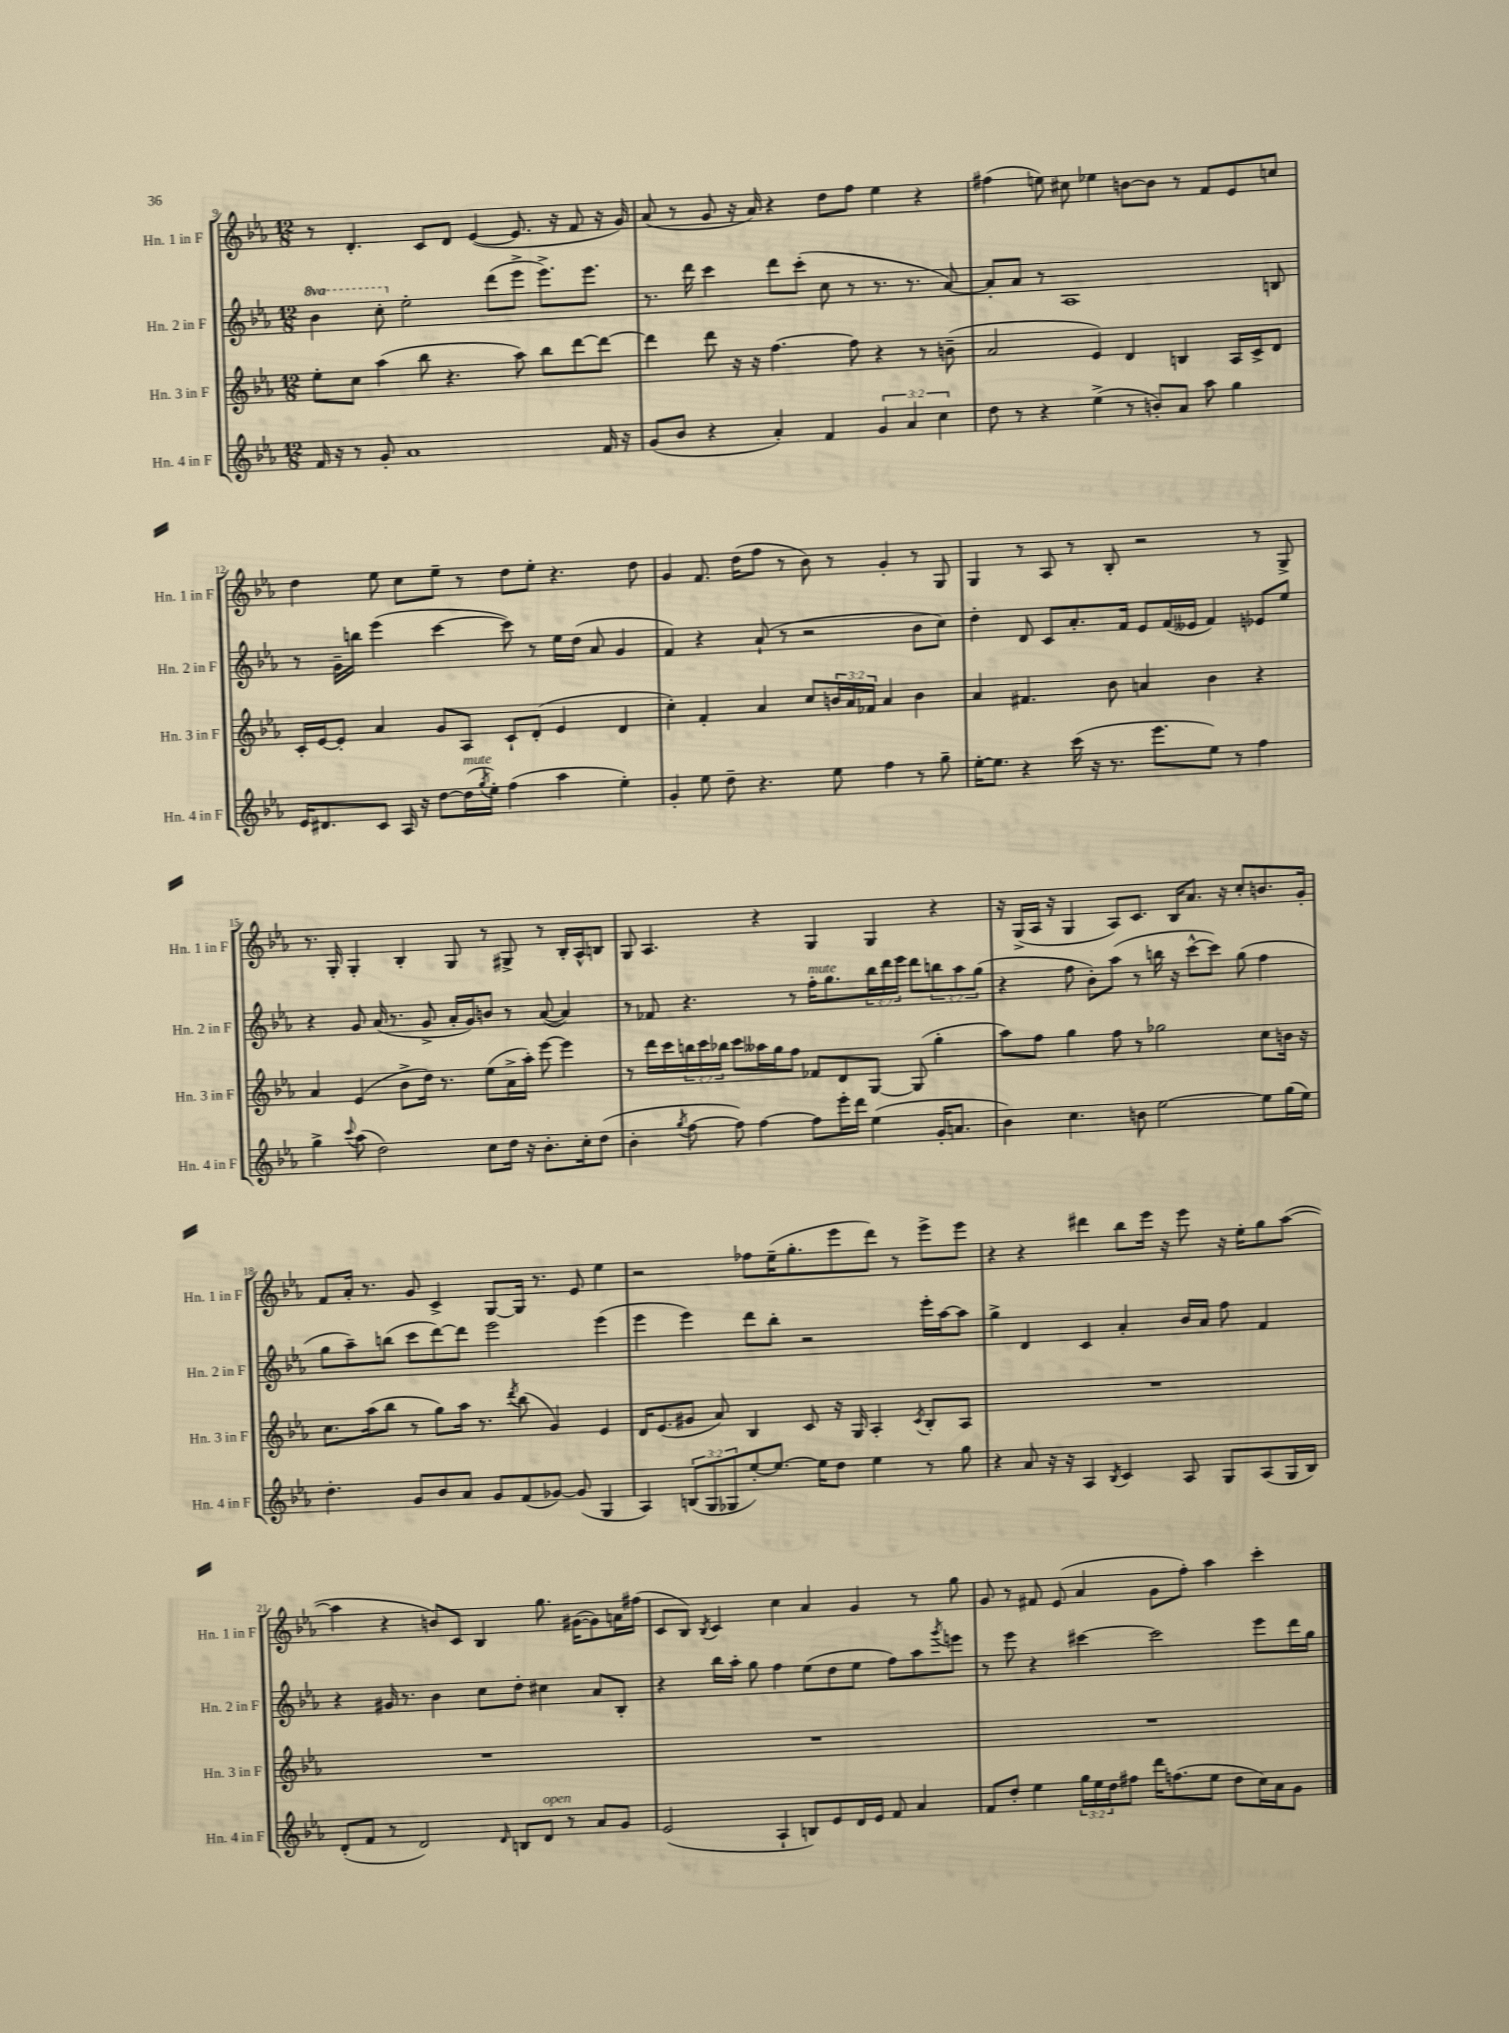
<<
\new StaffGroup <<
\new Staff = "s0" \with { instrumentName = "Hn. 1 in F" shortInstrumentName = "Hn. 1 in F" } {
    \clef treble \key ees \major \numericTimeSignature \time 12/8
    r8 d'4.-. c'8 d'8 ees'4~( ees'8. r16 f'8 r16 g'16) |
    aes'8( r8 g'8 r16 aes'16) r4 d''8 f''8 ees''4 r4 |
    fis''4( e''8) cis''8 ees''4 b'8~ b'8 r8 f'8 ees'8 c''8 |
    d''4 ees''8 c''8 ees''8-- r8 d''8 ees''8-. r4. d''8 |
    g'4 f'8. d''16( f''8 r8 bes'8) r8 g'4-. r8 g8 |
    g4 r8 aes8 r8 bes8-. r2 r8 g8-> |
    r8. g16-. g4-. bes4-. g8 r8 gis8-> r8 bes16-. aes16-^ b8 |
    g8 aes4. r4 g4 g4 r4 |
    r16 g16->( aes16 r16 g4 aes8) c'8. bes16 aes'8. r16 c''8-. b'8. g'16-. |
    f'8 aes'16-. r8. g'8 c'4-> g8~ g16 r8. ees'8 ees''4 |
    r2 fes''8 ees''16--( g''8.-. ees'''8 d'''8) r8 ees'''8-> ees'''8 |
    r4 r4 dis'''4 bes''8 ees'''16 r16 ees'''8 r16 ees''16-. g''8 aes''8~( |
    aes''4 r4 b'8) c'8 bes4 g''8. gis'16~( gis'8) a'16 fis''16( |
    c'8 bes8) \acciaccatura { bes8 } c'4 c''4 aes'4 g'4 r8 g''8 |
    g'8 r8 fis'8 ees'8( aes'4 g'8 f''8-.) aes''4 c'''4-. \bar "|." |
}
\new Staff = "s1" \with { instrumentName = "Hn. 2 in F" shortInstrumentName = "Hn. 2 in F" } {
    \clef treble \key ees \major \numericTimeSignature \time 12/8 \override Staff.TupletNumber.text = #tuplet-number::calc-fraction-text \set Staff.ottavationMarkups = #ottavation-simple-ordinals
    \ottava #1 bes''4 c'''8-. \ottava #0 ees''2-. d'''8( ees'''8-> ees'''8.->) ees'''8. |
    r8. d'''16 c'''4 d'''8 c'''8-.( c''8 r8 r8. r8. aes'8~) |
    aes'8-. aes'8 r8 aes1 b8 |
    r8 g'16-- b''16 ees'''4( c'''4~ c'''8) r8 ees''16 d''16( aes'8 g'4 |
    f'4) r4 aes'8-!( r8 r2 bes'8 c''8) |
    d''4-. d'8 c'8 aes'8.-. f'16 ees'8 f'16( eeses'16 f'4) ees'8 ees''8 |
    r4 g'8 aes'16( r8. g'8-> aes'16-. g'16) b'8 r8 aes'8~( aes'4) |
    r8 fes'8 r4. r8 f''16-.^\markup { \italic "mute" } g''8. \tuplet 3/2 { bes''16 d'''16 ees'''16 } d'''8 \tuplet 3/2 { b''8 aes''8 g''8( } |
    r4 f''8 bes'8-.) aes''8( r8 b''16 r16 c'''8~-^ c'''8) g''8( f''4 |
    g''8 aes''8--) b''8( c'''8 d'''8~) d'''8 ees'''2 ees'''4( |
    ees'''4 ees'''4) d'''8 bes''8-. r2 ees'''16-. aes''16~ aes''8 |
    g''4-> d'4 c'4 aes'4-. bes'16 aes'16 f''8 f'4 |
    r4 gis'16 r8. bes'4 c''8 d''8-. cis''4 aes'8 bes8-. |
    r4 bes''16 aes''16-. g''8 f''4 ees''8( d''8 ees''8 f''8) aes''8 \acciaccatura { g'''8 } e'''8 |
    r8 ees'''8 r4 cis'''4~ cis'''2 ees'''8 d'''16 g''16 \bar "|." |
}
\new Staff = "s2" \with { instrumentName = "Hn. 3 in F" shortInstrumentName = "Hn. 3 in F" } {
    \clef treble \key ees \major \numericTimeSignature \time 12/8 \override Staff.TupletNumber.text = #tuplet-number::calc-fraction-text
    ees''8-. c''8 aes''4( bes''8 r4. aes''8) bes''8 d'''8~ d'''8~ |
    d'''4 d'''8 r16 r16 f''4.~ f''8 r4 r8 b'8--( |
    aes'2 ees'4) d'4 b4 aes16 c'16-> d'8 |
    c'16-. ees'16~ ees'8-. aes'4 g'8 aes8 c'8-! d'8-.( ees'4 d'4 |
    c''4-.) f'4-. aes'4 c''8 \tuplet 3/2 { b'16 aes'16 fes'16 } aes'4 b'4 |
    aes'4 fis'4. bes'8 a'4 bes'4 r4 |
    aes'4 ees'4( bes'8-> d''16) r8. ees''8( aes'16-> aes''16-.) ees'''8~ ees'''4 |
    r8 d'''16 c'''16 \tuplet 3/2 { b''16 c'''16 bes''16 } c'''8 aeses''16 g''16 f''8 fes'8 d'8 g8~ g8( g''4-. |
    aes''8) f''8 g''4 f''8 r8 ges''2 c''8 b'16 r16 |
    c''8. aes''16( bes''8 r8 g''8) aes''16 r8. \acciaccatura { d'''8 } bes''8( g'4) ees'4 |
    d'16 ees'8.( gis'8 aes'8) bes4 c'8 r16 g16 aes4-. \acciaccatura { c'8 } bes8-. aes8 |
    R1. |
    R1. |
    R1. |
    R1. \bar "|." |
}
\new Staff = "s3" \with { instrumentName = "Hn. 4 in F" shortInstrumentName = "Hn. 4 in F" } {
    \clef treble \key ees \major \numericTimeSignature \time 12/8 \override Staff.TupletNumber.text = #tuplet-number::calc-fraction-text
    f'16 r16 r8 g'8-. aes'1 f'16 r16 |
    g'8( bes'8 r4 aes'4-.) f'4 \tuplet 3/2 { g'4 aes'4 c''4 } |
    d''8 r8 r4 ees''4->( r8 b'8-.) aes'8 aes''8 g''4 |
    ees'16 dis'8. c'8 aes16 r16 d''8~ d''16^\markup { \italic "mute" }( \acciaccatura { g''8 } ees''16-.) f''4( aes''4 ees''4-.) |
    g'4-. ees''8 d''8-- r4. ees''8 f''4 r8 g''8-- |
    ees''16~-. ees''8. r4 c'''16( r16 r8. ees'''8. ees''8) r8 f''4 |
    g''4-> \appoggiatura { c'''8 } aes''8( d''2) c''8 d''16 r16 bes'8.-. c''16-. d''8( |
    bes'4-. \acciaccatura { g''8 } f''8~ f''8) f''4~ f''8 ees'''16-. d'''16 ees''4( g'16-. a'8. |
    bes'4) c''4. b'8 ees''2~ ees''8 g''16( ees''16) |
    d''4.-. g'8 bes'8 aes'8 g'8 f'8( ges'8~) ges'8( g4 |
    aes4) \tuplet 3/2 { b8( g8 ges8 } ees''8~-.) ees''8.~ ees''16 d''8 ees''4 r8 g''8 |
    r4 aes'8 r16 r16 aes4 \acciaccatura { bes8 } c'4 aes8 g8 aes8( g16 bes16) |
    d'8-.( f'8 r8 d'2) \grace { d'16 } b8 d'8^\markup { \italic "open" } r8 aes'8 g'8 |
    ees'2( aes4-! b8) ees'8 d'16 ees'16 f'8 aes'4 |
    f'8 d''8-. ees''4 \tuplet 3/2 { g''16 ees''16 d''16 } fis''8 d'''16 f''8.( ees''8 d''8 c''16) aes'16 g'8 \bar "|." |
}
>>
>>
\layout { \context { \Score currentBarNumber = #9 } }
